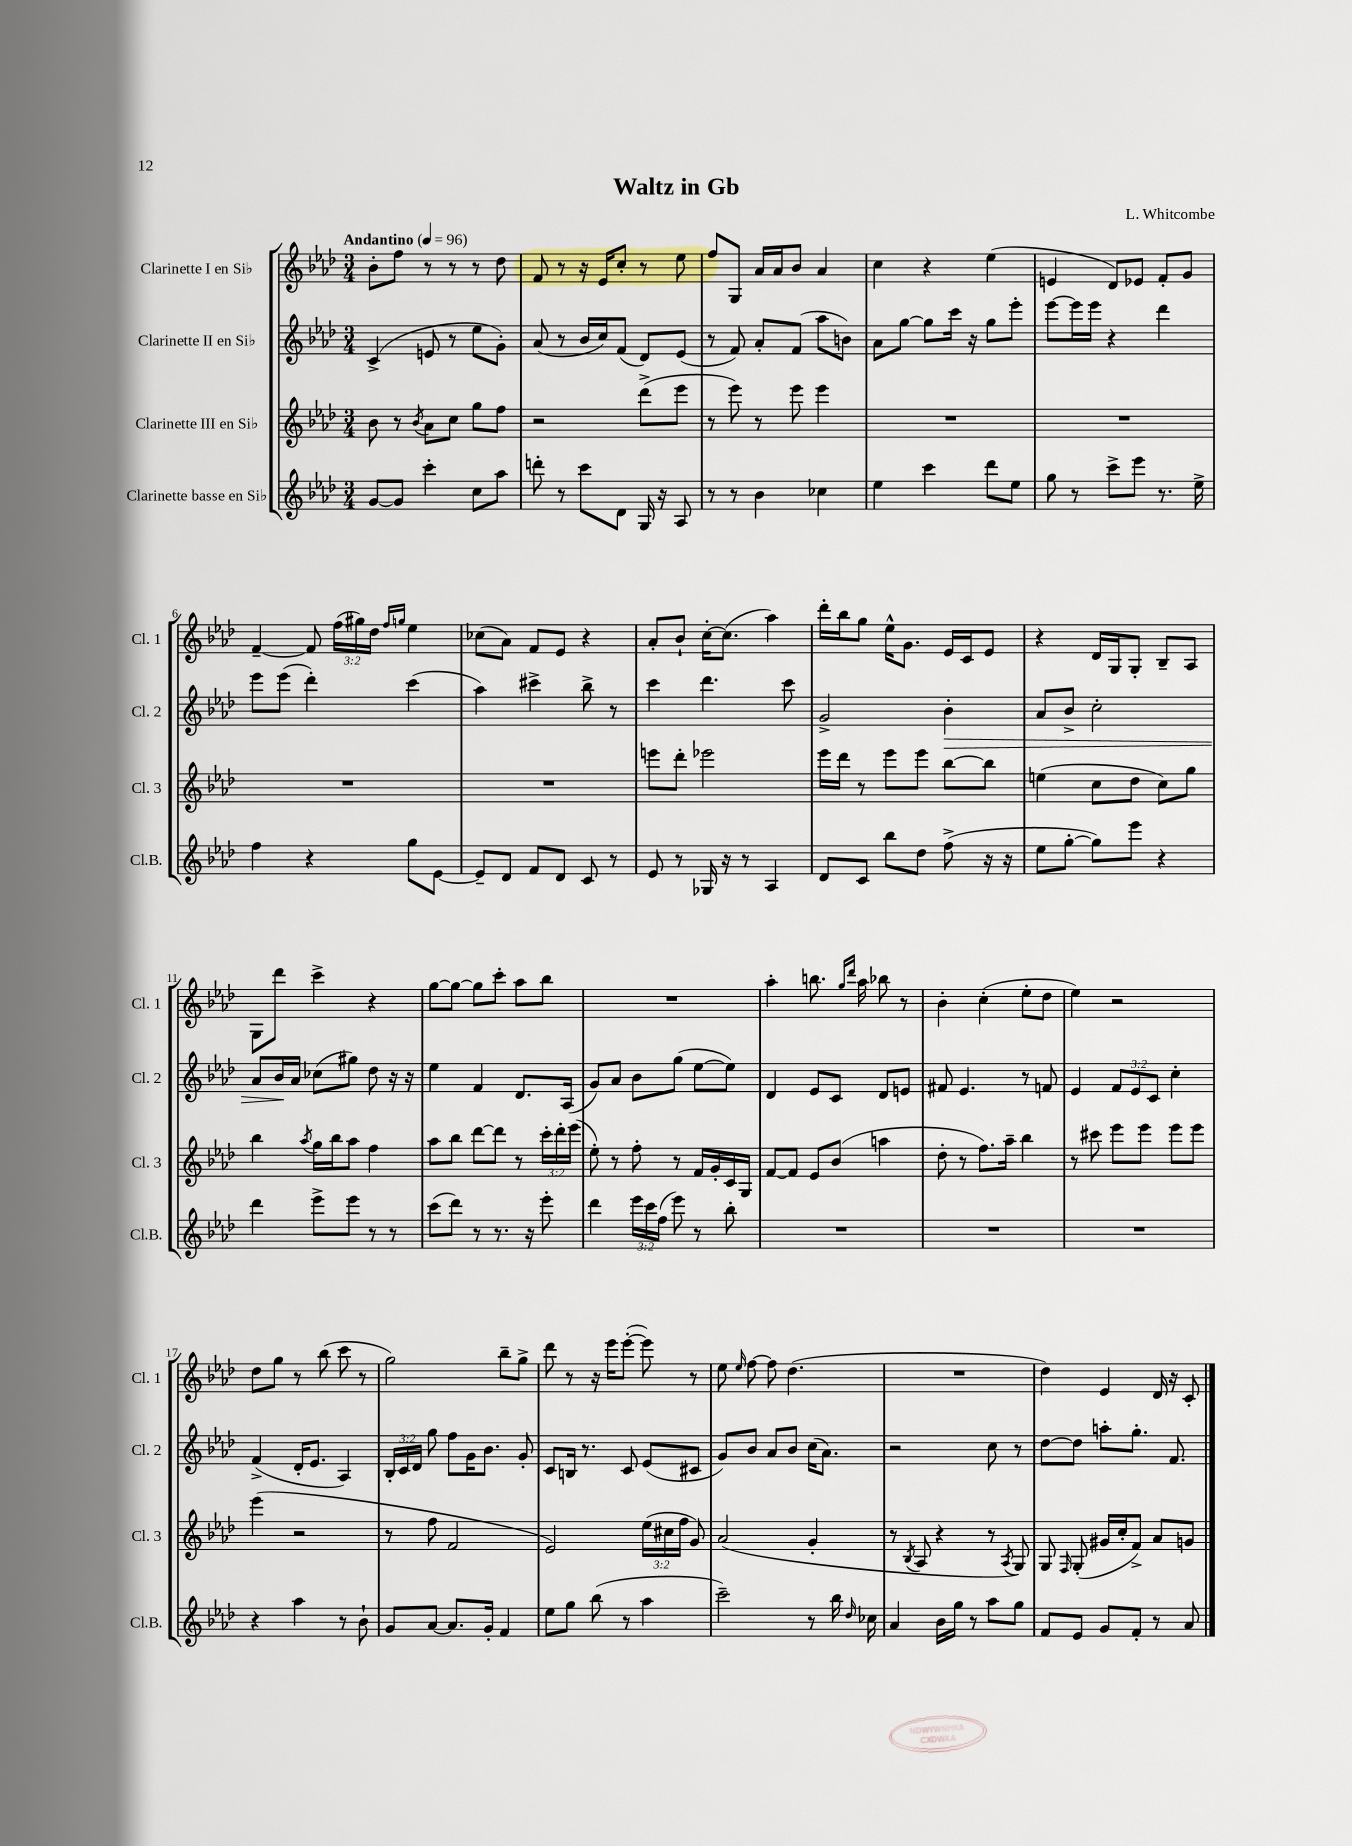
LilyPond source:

\header { title = "Waltz in Gb" composer = "L. Whitcombe" }
<<
\new StaffGroup <<
\new Staff = "s0" \with { instrumentName = "Clarinette I en Sib" shortInstrumentName = "Cl. 1" } {
    \clef treble \key aes \major \numericTimeSignature \time 3/4 \override Staff.TupletNumber.text = #tuplet-number::calc-fraction-text \tempo "Andantino" 4 = 96
    \autoBeamOff bes'8[-. f''8] r8 r8 r8 des''8 |
    f'8 r8 r16 ees'16[ c''8]-. r8 ees''8 |
    f''8[ g8] aes'16[ aes'16 bes'8] aes'4 |
    c''4 r4 ees''4( |
    e'4 des'8[) ees'8] f'8[-. g'8] |
    f'4~-- f'8 \tuplet 3/2 { f''16[( gis''16) des''16] } \grace { f''16[ g''16] } ees''4 |
    ces''8[( aes'8]) f'8[ ees'8] r4 |
    aes'8[-. bes'8]-! c''16[~-. c''8.]( aes''4) |
    des'''16[-. bes''16 g''8] ees''16[-^ g'8.] ees'16[ c'16 ees'8] |
    r4 des'16[ g16 g8]-. bes8[-- aes8] |
    g8[ des'''8] c'''4-> r4 |
    g''8[~ g''8]~ g''8[ c'''8]-. aes''8[ bes''8] |
    R2. |
    aes''4-. b''8. \grace { g''16[ des'''16] } aes''16 bes''8 r8 |
    bes'4-. c''4-.( ees''8[-. des''8] |
    ees''4) r2 |
    des''8[ g''8] r8 bes''8( c'''8 r8 |
    g''2) bes''8[-- g''8]-> |
    des'''8 r8 r16 ees'''16[ ees'''8]~-.( ees'''8) r8 |
    ees''8 \grace { ees''16 } f''8~ f''8 des''4.( |
    R2. |
    des''4) ees'4 des'16 r16 c'8-. \bar "|." |
}
\new Staff = "s1" \with { instrumentName = "Clarinette II en Sib" shortInstrumentName = "Cl. 2" } {
    \clef treble \key aes \major \numericTimeSignature \time 3/4 \override Staff.TupletNumber.text = #tuplet-number::calc-fraction-text
    \autoBeamOff c'4->( e'8 r8 ees''8[ g'8]-.) |
    aes'8( r8 bes'16[ c''16) f'8]( des'8[) ees'8]( |
    r8 f'8) aes'8[-. f'8]( aes''8[ b'8]) |
    aes'8[ g''8]~ g''8[ c'''16] r16 g''8[ ees'''8]-. |
    ees'''8[~ ees'''16 ees'''16] r4 des'''4 |
    ees'''8[ ees'''8]( des'''4-.) c'''4( |
    aes''4) cis'''4-> bes''8-> r8 |
    c'''4 des'''4. c'''8 |
    g'2-> bes'4-.\> |
    aes'8[ bes'8]-> c''2-. |
    aes'8[ bes'16\! aes'16] ces''8[( gis''8]) des''8 r16 r16 |
    ees''4 f'4 des'8.[ aes16]( |
    g'8[) aes'8] bes'8[ g''8]( ees''8[~ ees''8]) |
    des'4 ees'8[ c'8] des'8[ e'8] |
    fis'8 ees'4. r8 f'8 |
    ees'4 \tuplet 3/2 { f'8[ ees'8 c'8] } c''4-. |
    f'4->( des'16[-. ees'8.] aes4) |
    \tuplet 3/2 { bes16[-. c'16 des'16] } g''8 f''8[ g'16 bes'8.] g'8-. |
    c'8[ b16] r8. c'8 ees'8[( cis'8] |
    g'8[) bes'8] aes'8[ bes'8] c''16[( aes'8.]) |
    r2 c''8 r8 |
    des''8[~ des''8] a''8[-. g''8.]-. f'8. \bar "|." |
}
\new Staff = "s2" \with { instrumentName = "Clarinette III en Sib" shortInstrumentName = "Cl. 3" } {
    \clef treble \key aes \major \numericTimeSignature \time 3/4 \override Staff.TupletNumber.text = #tuplet-number::calc-fraction-text
    \autoBeamOff bes'8 r8 \acciaccatura { bes'8 } aes'8[ c''8] g''8[ f''8] |
    r2 des'''8[->( ees'''8] |
    r8 ees'''8) r8 ees'''8 ees'''4 |
    R2. |
    R2. |
    R2. |
    R2. |
    e'''8[ des'''8]-. ees'''2 |
    ees'''16[ des'''16] r8 ees'''8[ ees'''8] bes''8[~ bes''8] |
    e''4( c''8[ des''8] c''8[) g''8] |
    bes''4 \acciaccatura { aes''8 } g''16[ bes''16 aes''8] f''4 |
    aes''8[ bes''8] des'''8[~ des'''8] r8 \tuplet 3/2 { c'''16[-. des'''16-. ees'''16]( } |
    ees''8-.) r8 f''8-. r8 f'16[ g'16-. c'16 g16] |
    f'8[~ f'8] ees'8[ bes'8]( a''4 |
    des''8-. r8 f''8.[) aes''16]-- bes''4 |
    r8 cis'''8 ees'''8[ ees'''8] ees'''8[ ees'''8] |
    ees'''4( r2 |
    r8 f''8 f'2 |
    ees'2) \tuplet 3/2 { ees''16[( cis''16 f''16] } g'8) |
    aes'2( g'4-. |
    r8 \acciaccatura { bes8 } aes8 r4 r8 \acciaccatura { aes8 } g8) |
    g8 \grace { f16 } g8-.( gis'16[ c''16-. f'8]->) aes'8[ g'8] \bar "|." |
}
\new Staff = "s3" \with { instrumentName = "Clarinette basse en Sib" shortInstrumentName = "Cl.B." } {
    \clef treble \key aes \major \numericTimeSignature \time 3/4 \override Staff.TupletNumber.text = #tuplet-number::calc-fraction-text
    \autoBeamOff g'8[~ g'8] c'''4-. c''8[ aes''8] |
    d'''8-. r8 c'''8[ des'8] g16 r16 aes8 |
    r8 r8 bes'4 ces''4 |
    ees''4 c'''4 des'''8[ ees''8] |
    g''8 r8 c'''8[-> ees'''8] r8. ees''16-> |
    f''4 r4 g''8[ ees'8]~ |
    ees'8[-- des'8] f'8[ des'8] c'8 r8 |
    ees'8 r8 ges16 r16 r8 aes4 |
    des'8[ c'8] bes''8[ des''8] f''8->( r16 r16 |
    ees''8[ g''8]~-. g''8[) ees'''8] r4 |
    des'''4 ees'''8[-> ees'''8] r8 r8 |
    c'''8[( des'''8]) r8 r8. r16 ees'''8-. |
    des'''4 \tuplet 3/2 { ees'''16[ c'''16 f''16]( } ees'''8) r8 bes''8-. |
    R2. |
    R2. |
    R2. |
    r4 aes''4 r8 bes'8-! |
    g'8[ aes'8]~ aes'8.[ g'16]-. f'4 |
    ees''8[ g''8] bes''8( r8 aes''4 |
    c'''2--) r8 bes''16 \grace { des''16 } ces''16 |
    aes'4 bes'16[ g''16] r8 aes''8[ g''8] |
    f'8[ ees'8] g'8[ f'8]-. r8 aes'8 \bar "|." |
}
>>
>>
